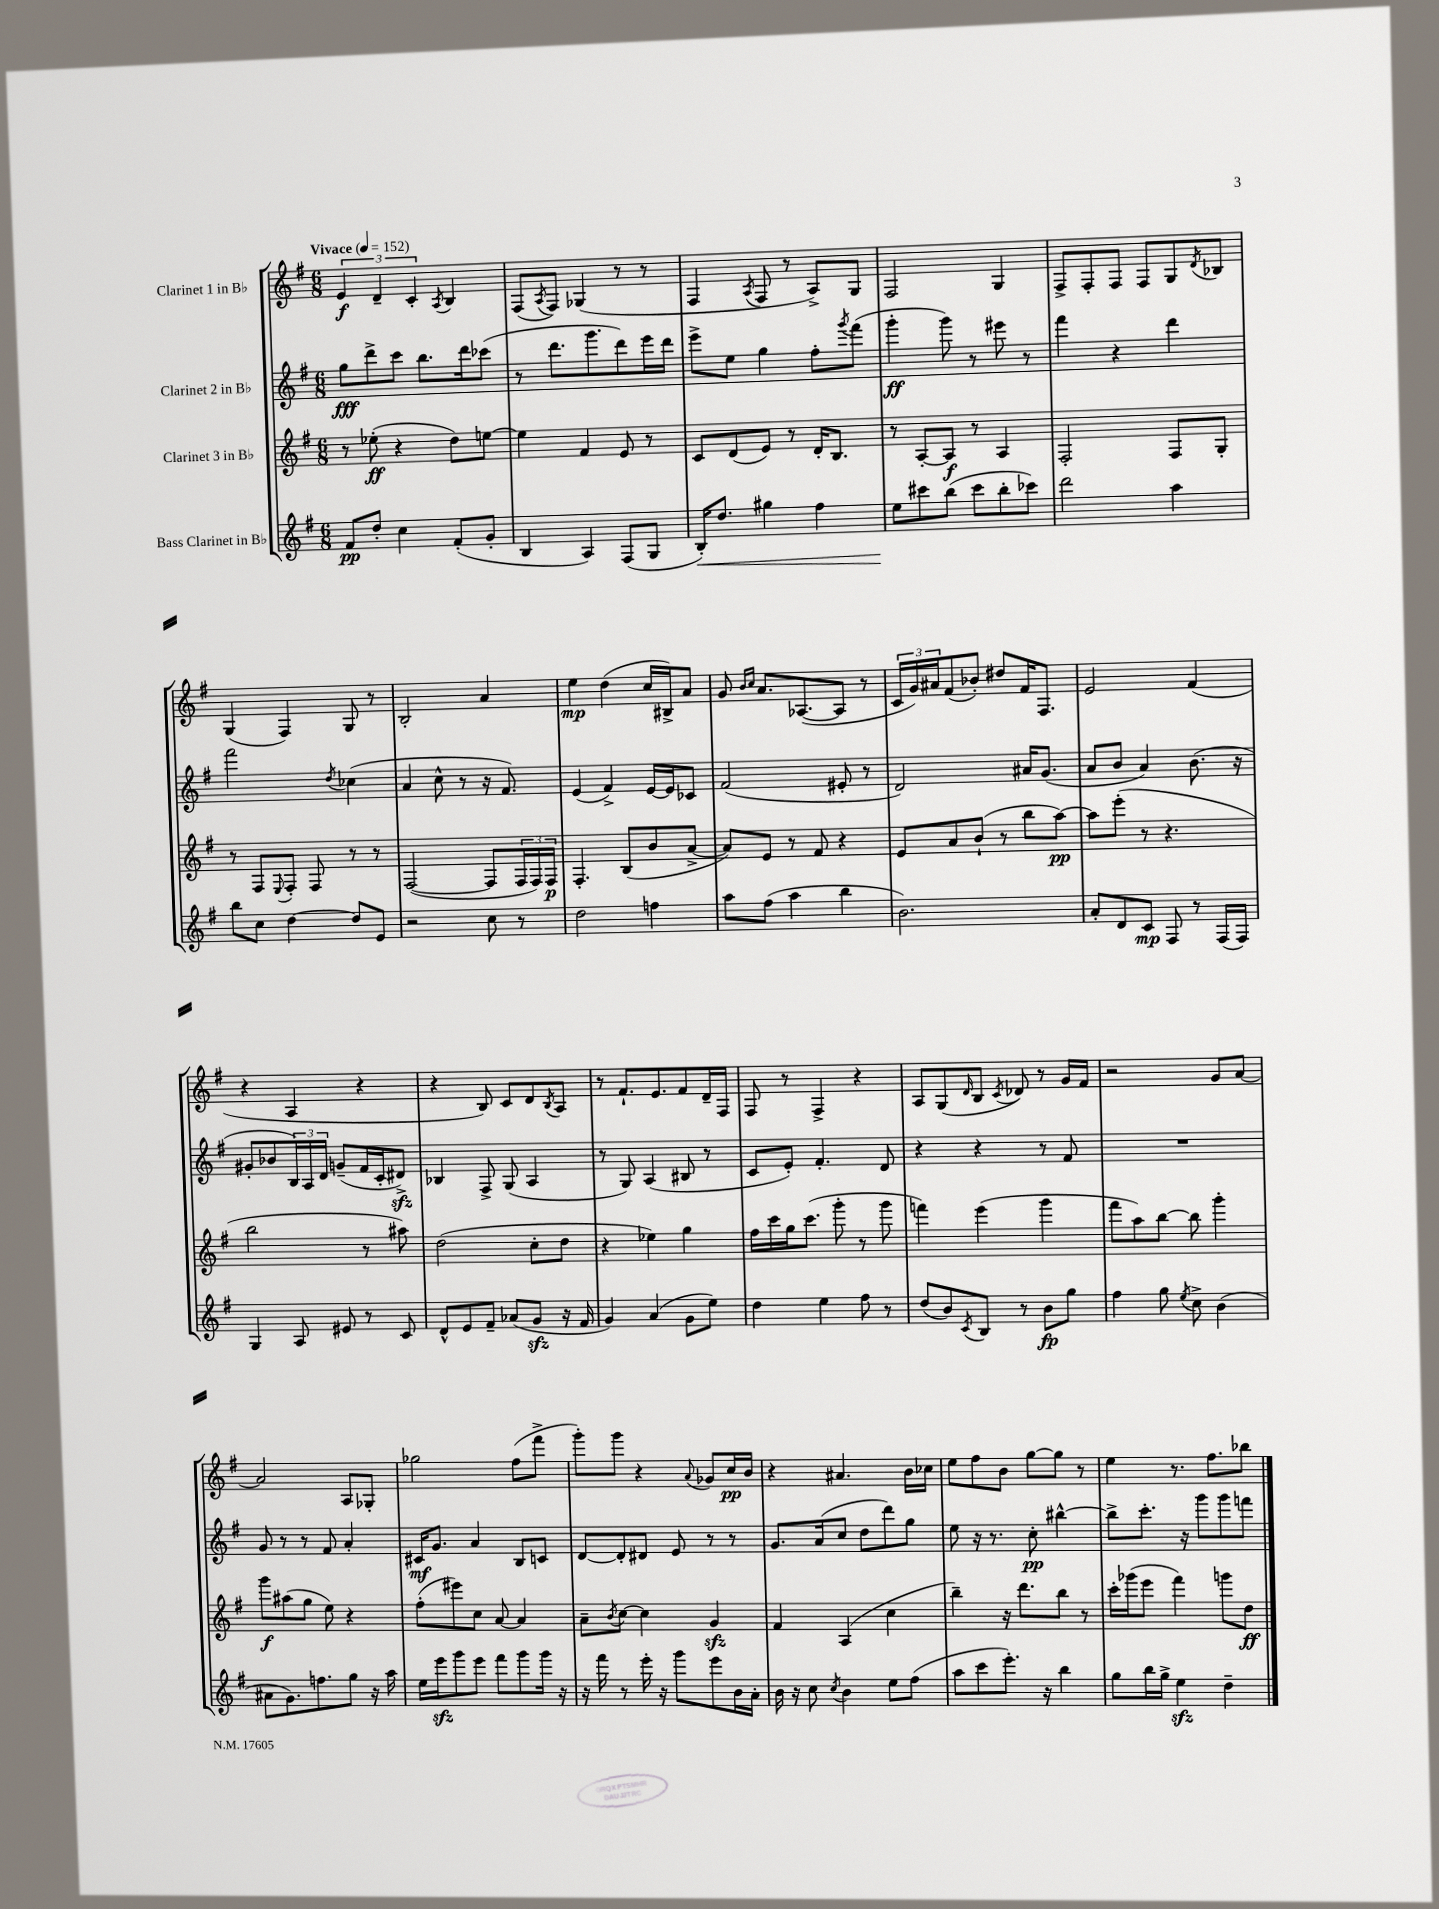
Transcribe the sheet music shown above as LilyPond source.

<<
\new StaffGroup <<
\new Staff = "s0" \with { instrumentName = "Clarinet 1 in Bb" } {
    \clef treble \key g \major \numericTimeSignature \time 6/8 \tempo "Vivace" 4 = 152
    \tuplet 3/2 { e'4\f d'4-- c'4-. } \acciaccatura { a8 } b4 |
    fis8( \acciaccatura { a8 } fis8) ges4( r8 r8 |
    fis4 \acciaccatura { a8 } fis8 r8 a8->) g8 |
    fis2 g4 |
    fis8-> fis8-. fis8 fis8 g8 \acciaccatura { d'8 } bes8 |
    g4( fis4) g8 r8 |
    b2-. a'4 |
    e''4\mp d''4( c''16 bis16->) a'8 |
    g'8 \grace { b'16 c''16 } a'8. aes8.~( aes8 r8 |
    \tuplet 3/2 { c'16 g'16) ais'16 } fis'8( bes'8-.) dis''8 fis'16 fis8. |
    e'2 fis'4( |
    r4 a4 r4 |
    r4 b8) c'8 d'8 \acciaccatura { b8 } a8 |
    r8 fis'8.-! e'8. fis'8 d'16-- fis16 |
    fis8 r8 fis4-> r4 |
    a8 g8( \grace { d'16 } b8 \acciaccatura { c'8 } des'8) r8 g'16 fis'16 |
    r2 g'8 a'8~ |
    a'2 a8 ges8-. |
    ges''2 fis''8( fis'''8-> |
    g'''8-.) g'''8 r4 \appoggiatura { a'8 } ges'8 c''16\pp b'16 |
    r4 ais'4. b'16 ces''16 |
    e''8 fis''8 b'8 g''8~ g''8 r8 |
    e''4 r8. fis''8. bes''8 \bar "|." |
}
\new Staff = "s1" \with { instrumentName = "Clarinet 2 in Bb" } {
    \clef treble \key g \major \numericTimeSignature \time 6/8
    g''8\fff d'''8-> c'''8 b''8. d'''16 ces'''8( |
    r8 d'''8. g'''8. d'''8) e'''16 d'''16 |
    e'''8-> e''8 g''4 fis''8-. \acciaccatura { g'''8 } fis'''8( |
    g'''4-.\ff g'''8) r8 eis'''8 r8 |
    fis'''4 r4 d'''4 |
    fis'''2 \acciaccatura { d''8 } ces''4( |
    a'4 c''8-^ r8 r16 fis'8.) |
    e'4( fis'4->) e'16~ e'16 ces'8 |
    fis'2( eis'8-. r8 |
    d'2) ais'16 g'8.( |
    a'8 b'8 a'4) b'8.( r16 |
    gis'8-. bes'8 \tuplet 3/2 { b16) a16 d'16 } g'8--( fis'16 c'16-. dis'8->\sfz) |
    bes4 fis8-> g8( a4 |
    r8 g8) a4( bis8 r8 |
    c'8 e'8-.) fis'4.-. d'8 |
    r4 r4 r8 fis'8 |
    R2. |
    g'8 r8 r8 fis'8 a'4-. |
    cis'16\mf g'8. a'4 b8 c'8 |
    d'8~ d'8-. dis'8 e'8 r8 r8 |
    g'8. a'16( c''8 d''8 d'''8) g''8 |
    e''8 r16 r8. c''8-.\pp bis''4~-^ |
    bis''8-> c'''8.-. r16 g'''8 g'''8 f'''8 \bar "|." |
}
\new Staff = "s2" \with { instrumentName = "Clarinet 3 in Bb" } {
    \clef treble \key g \major \numericTimeSignature \time 6/8
    r8 ees''8-.\ff( r4 d''8) e''8~ |
    e''4 fis'4 e'8 r8 |
    c'8 d'8( e'8) r8 d'16-. b8. |
    r8 a8~-. a8\f r8 a4 |
    fis2-. fis8 g8-. |
    r8 fis8 \appoggiatura { e8 } fis8-. fis8 r8 r8 |
    fis2~( fis8 \tuplet 3/2 { fis16 fis16) fis16\p } |
    fis4.-. b8( b'8 a'8~-> |
    a'8) e'8 r8 fis'8 r4 |
    e'8 a'8 b'8-!( r8 b''8 a''8~\pp) |
    a''8 e'''8-.( r8 r4. |
    b''2 r8 ais''8) |
    d''2( c''8-. d''8 |
    r4 ees''4) g''4 |
    fis''16 c'''16 g''16 c'''8.( g'''8-. r8 g'''8 |
    f'''4) e'''4( g'''4 |
    fis'''8 a''8) b''8~ b''8 g'''4-. |
    g'''8\f ais''8( g''8 e''8) r4 |
    fis''8-.( eis'''8) c''8 a'8~ a'4 |
    a'8-- \acciaccatura { b'8 } c''8~ c''4 g'4\sfz |
    fis'4 a4( c''4 |
    b''4--) r16 d'''8. b''8 r8 |
    c'''16-. ges'''16( e'''8 fis'''4) g'''8 d''8\ff \bar "|." |
}
\new Staff = "s3" \with { instrumentName = "Bass Clarinet in Bb" } {
    \clef treble \key g \major \numericTimeSignature \time 6/8
    fis'8\pp d''8-. c''4 fis'8-.( g'8-. |
    b4 a4) fis8( g8 |
    b16-.\<) d''8. gis''4 fis''4 |
    e''8\! cis'''8 b''8( cis'''8 b''8-. ces'''8) |
    d'''2 a''4 |
    b''8 c''8 d''4~ d''8 e'8 |
    r2 c''8 r8 |
    d''2 f''4 |
    a''8 fis''8( a''4 b''4 |
    b'2.) |
    a'8-. d'8 c'8\mp fis8 r8 fis16( fis16) |
    g4 a8 eis'8 r8 c'8 |
    d'8-^ e'8 fis'8-- aes'8( g'8\sfz r16 fis'16 |
    g'4) a'4( g'8 e''8) |
    d''4 e''4 fis''8 r8 |
    d''8( b'8) \acciaccatura { c'8 } b8 r8 b'8\fp g''8 |
    fis''4 g''8 \acciaccatura { e''8 } c''8-> b'4( |
    ais'8 g'8.) f''8. g''8 r16 a''16 |
    e''16 e'''16\sfz g'''8 e'''8 fis'''8 g'''8 g'''16 r16 |
    r16 fis'''16 r8 e'''16-. r16 g'''8 e'''8 b'16 a'16-. |
    b'16 r16 c''8 \acciaccatura { c''8 } b'4 e''8 fis''8( |
    a''8 c'''8 e'''8.-.) r16 b''4 |
    g''8 b''16 g''16-> e''4\sfz d''4-- \bar "|." |
}
>>
>>
\layout { \context { \Score \remove "Bar_number_engraver" } }
